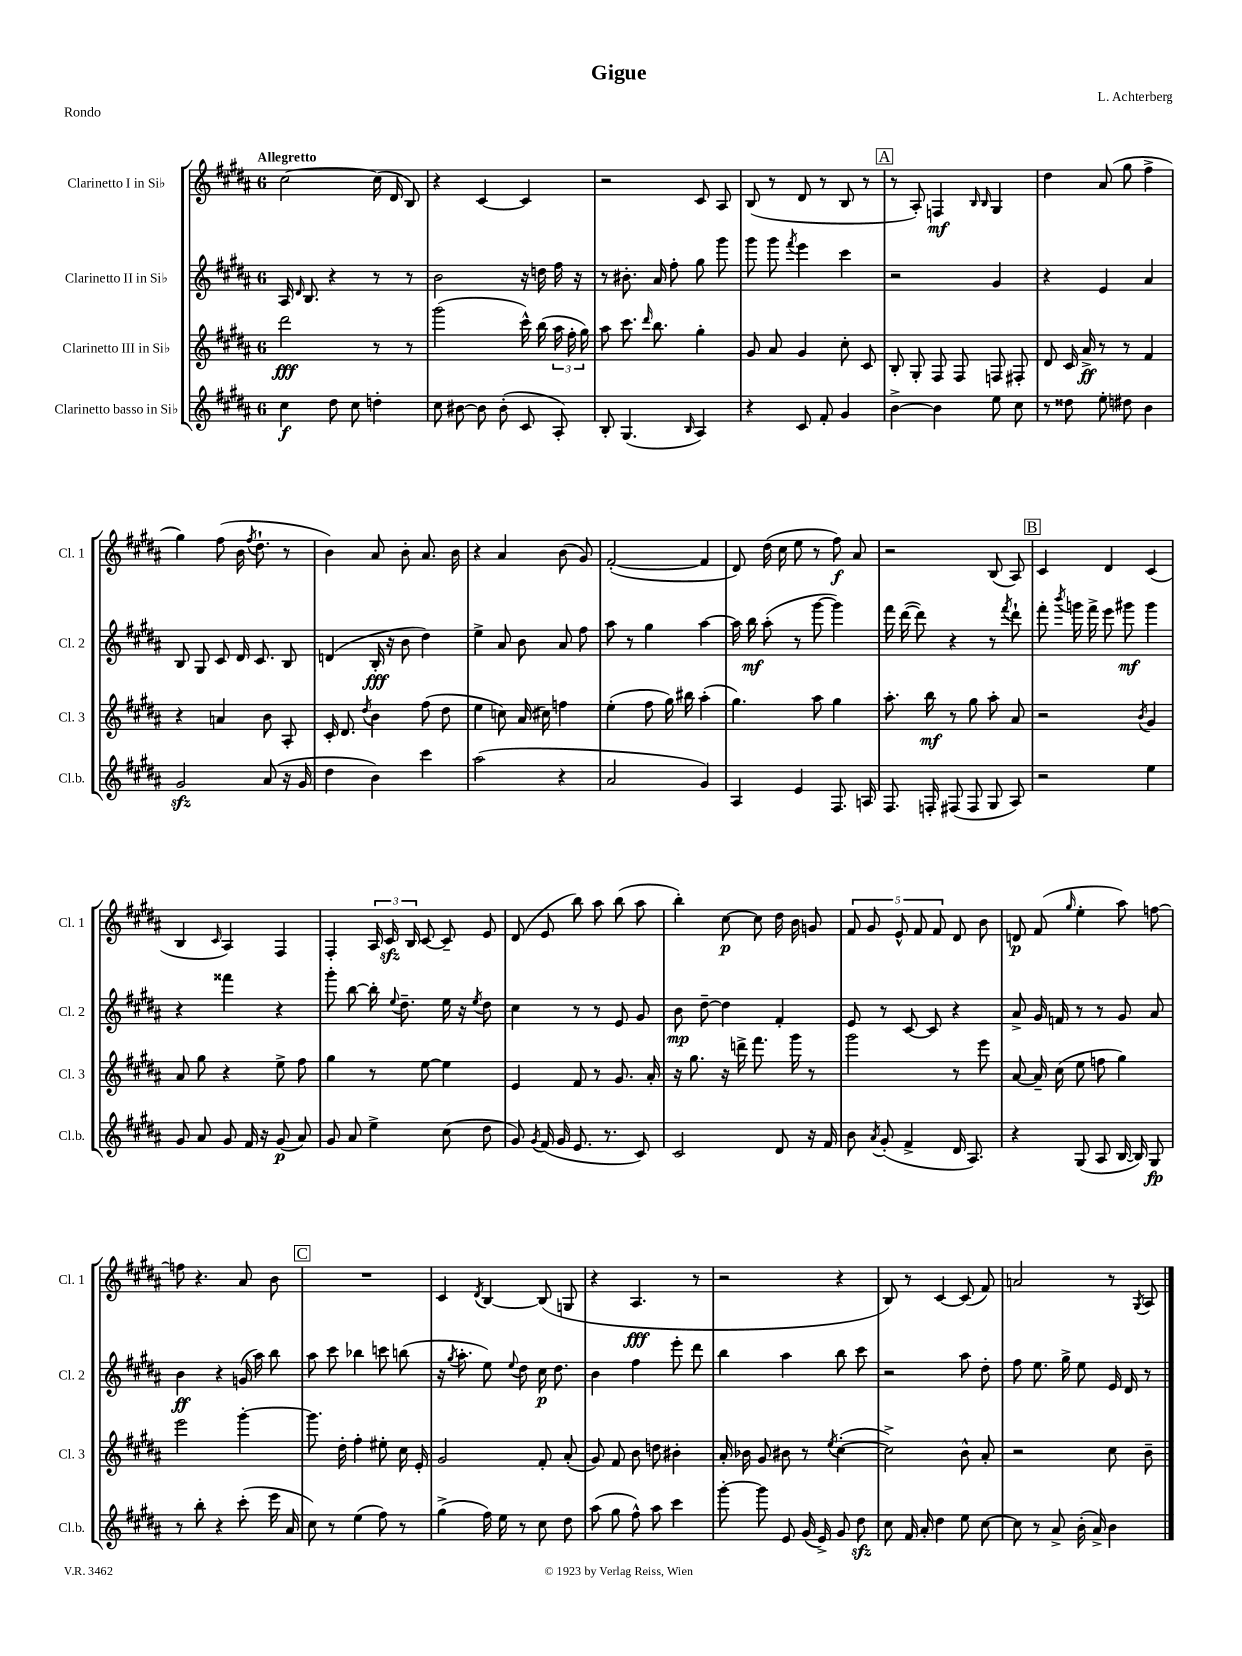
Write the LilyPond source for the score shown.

\header { title = "Gigue" composer = "L. Achterberg" piece = "Rondo" }
<<
\new StaffGroup <<
\new Staff = "s0" \with { instrumentName = "Clarinetto I in Sib" shortInstrumentName = "Cl. 1" } {
    \clef treble \key b \major \once \override Staff.TimeSignature.style = #'single-digit \time 6/8 \tempo "Allegretto"
    \autoBeamOff cis''2~ cis''16( dis'16 b8) |
    r4 cis'4~ cis'4 |
    r2 cis'8 ais8 |
    b8( r8 dis'8 r8 b8 r8 |
    \mark \markup { \box "A" } r8 ais8-.) f4\mf \grace { b16 b16 } gis4 |
    dis''4 ais'8( gis''8 fis''4-> |
    gis''4) fis''8( b'16 \acciaccatura { fis''8 } dis''8.-! r8 |
    b'4) ais'8 b'8-. ais'8. b'16 |
    r4 ais'4 b'8( gis'8) |
    fis'2~-.( fis'4 |
    dis'8) dis''16( cis''16 e''8 r8 fis''8\f) ais'8 |
    r2 b8( ais8) |
    \mark \markup { \box "B" } cis'4 dis'4 cis'4( |
    b4 \grace { cis'16 } ais4) fis4 |
    fis4-. \tuplet 3/2 { ais16 cis'16\sfz b16 } cis'8~ cis'8-- e'8 |
    dis'8( e'8 b''8) ais''8 b''8( ais''8 |
    b''4-.) cis''8~\p cis''8 dis''16 b'16 g'8 |
    \tuplet 5/4 { fis'8 gis'8 e'8-^ fis'8 fis'8 } dis'8 b'8 |
    d'8\p fis'8( \grace { gis''16 } e''4-. ais''8) f''8~ |
    f''8 r4. ais'8 b'8 |
    \mark \markup { \box "C" } R2. |
    cis'4 \acciaccatura { dis'8 } b4~ b8( g8 |
    r4 ais4.\fff r8 |
    r2 r4 |
    b8) r8 cis'4~ cis'8( fis'8) |
    a'2 r8 \acciaccatura { gis8 } ais8 \bar "|." |
}
\new Staff = "s1" \with { instrumentName = "Clarinetto II in Sib" shortInstrumentName = "Cl. 2" } {
    \clef treble \key b \major \once \override Staff.TimeSignature.style = #'single-digit \time 6/8
    \autoBeamOff ais16 \grace { dis'16 } b8. r4 r8 r8 |
    b'2 r16 d''16 fis''16 r16 |
    r8 bis'8.-. ais'16 fis''8-. gis''8 gis'''8 |
    gis'''8 gis'''8 \acciaccatura { fis'''8 } e'''4 cis'''4 |
    \mark \markup { \box "A" } r2 gis'4 |
    r4 e'4 ais'4 |
    b8 gis8 cis'8 dis'16 cis'8. b8 |
    d'4( b16-.\fff r16 b'8 dis''4) |
    e''4-> ais'8 b'8 ais'8 fis''8 |
    ais''8 r8 gis''4 ais''4~ |
    ais''16 b''16\mf ais''8-.( r8 gis'''8~ gis'''4) |
    fis'''16 dis'''16~( dis'''8) r4 r8 \acciaccatura { fis'''8 } dis'''8-! |
    \mark \markup { \box "B" } fis'''8-. \acciaccatura { b'''8 } g'''16 fis'''16-> e'''8 gis'''8\mf gis'''4 |
    r4 fisis'''4 r4 |
    gis'''8-. b''8~ b''16-. \appoggiatura { e''8 } dis''8.-- e''16 r16 \acciaccatura { e''8 } dis''8 |
    cis''4 r8 r8 e'8 gis'8 |
    b'8\mp dis''8~-- dis''4 fis'4-. |
    e'8 r8 cis'8~ cis'8 r4 |
    ais'8-> gis'16 f'16 r8 r8 gis'8 ais'8 |
    b'4\ff r4 g'16( ais''16) b''8 |
    \mark \markup { \box "C" } ais''8 cis'''8 bes''4 c'''8 b''8( |
    r16 \acciaccatura { gis''8 } ais''8.-. e''8) \appoggiatura { e''8 } dis''8 cis''16\p dis''8. |
    b'4 fis''4 e'''8-. dis'''8 |
    b''4 ais''4 b''8 cis'''8 |
    r2 ais''8 dis''8-. |
    fis''8 e''8. gis''16-> e''8 e'16 dis'16 r8 \bar "|." |
}
\new Staff = "s2" \with { instrumentName = "Clarinetto III in Sib" shortInstrumentName = "Cl. 3" } {
    \clef treble \key b \major \once \override Staff.TimeSignature.style = #'single-digit \time 6/8
    \autoBeamOff dis'''2\fff r8 r8 |
    gis'''2( cis'''16-^) b''16( \tuplet 3/2 { ais''16 fis''16-. gis''16) } |
    ais''8 cis'''8. \grace { dis'''16 } b''8. gis''4-. |
    gis'8 ais'8 gis'4 cis''8-. cis'8 |
    \mark \markup { \box "A" } b8-. gis8-. fis8 fis8 f8 fis8-. |
    dis'8 cis'16 ais'16->\ff r8 r8 fis'4 |
    r4 a'4 b'8 ais8-. |
    cis'16-. dis'8. \acciaccatura { dis''8 } b'4 fis''8( dis''8 |
    e''4 c''8) ais'16( cis''16) f''4 |
    e''4-.( fis''8 gis''16) bis''16 ais''4-.( |
    gis''4.) ais''8 gis''4 |
    ais''8.-. b''16\mf r8 gis''8 ais''8-. ais'8 |
    \mark \markup { \box "B" } r2 \acciaccatura { b'8 } gis'4 |
    ais'8 gis''8 r4 e''8-> fis''8 |
    gis''4 r8 e''8~ e''4 |
    e'4 fis'8 r8 gis'8. ais'16-. |
    r16 gis''8. r16 d'''16-> fis'''8. gis'''16 r8 |
    gis'''2 r8 e'''8 |
    ais'8~ ais'16-- cis''16( e''8 f''8 gis''4) |
    e'''2 gis'''4~-. |
    \mark \markup { \box "C" } gis'''8. dis''16-. fis''4-. eis''8-. cis''16 e'16-. |
    gis'2 fis'8-. ais'8-.( |
    gis'8) fis'8 b'8 d''8 bis'4-. |
    ais'16-. bes'16 gis'8 bis'8 r8 \acciaccatura { e''8 } cis''4~-.( |
    cis''2->) b'8-^ ais'8-. |
    r2 cis''8 b'8-- \bar "|." |
}
\new Staff = "s3" \with { instrumentName = "Clarinetto basso in Sib" shortInstrumentName = "Cl.b." } {
    \clef treble \key b \major \once \override Staff.TimeSignature.style = #'single-digit \time 6/8
    \autoBeamOff cis''4\f dis''8 cis''8 d''4-. |
    cis''8 bis'8~ bis'8 bis'8-.( cis'8 ais8-.) |
    b8-. gis4.( \grace { b16 } ais4) |
    r4 cis'8 fis'8-. gis'4 |
    \mark \markup { \box "A" } b'4~-> b'4 e''8 cis''8 |
    r8 disis''8 e''8-. dis''8 b'4 |
    gis'2\sfz ais'8( r16 gis'16 |
    dis''4 b'4) cis'''4 |
    ais''2( r4 |
    ais'2 gis'4) |
    ais4 e'4 fis8. a16 |
    fis8. f16-. fis8( fis8 gis8 ais8) |
    \mark \markup { \box "B" } r2 e''4 |
    gis'8 ais'8 gis'8 fis'16 r16 gis'8\p( ais'8) |
    gis'8 ais'8 e''4-> cis''8( dis''8 |
    gis'8) \acciaccatura { gis'8 } fis'16( gis'16 e'8. r8. cis'8) |
    cis'2 dis'8 r16 fis'16 |
    b'8 \acciaccatura { ais'8 } gis'8-.( fis'4-> dis'16 ais8.) |
    r4 gis8( ais8 b16~ b16) gis8\fp |
    r8 b''8-. r4 cis'''8-.( e'''16 ais'16 |
    \mark \markup { \box "C" } cis''8) r8 e''4( fis''8) r8 |
    gis''4->( fis''16) e''16 r8 cis''8 dis''8 |
    ais''8( gis''8 fis''8-^) ais''8 cis'''4 |
    gis'''8~-. gis'''8 e'8 gis'16( e'16->) gis'8 dis''8\sfz |
    cis''8 fis'16 ais'16-. dis''4 e''8 cis''8~ |
    cis''8 r8 ais'8-> b'16-.( ais'16->) b'4 \bar "|." |
}
>>
>>
\layout { \context { \Score \remove "Bar_number_engraver" } }
